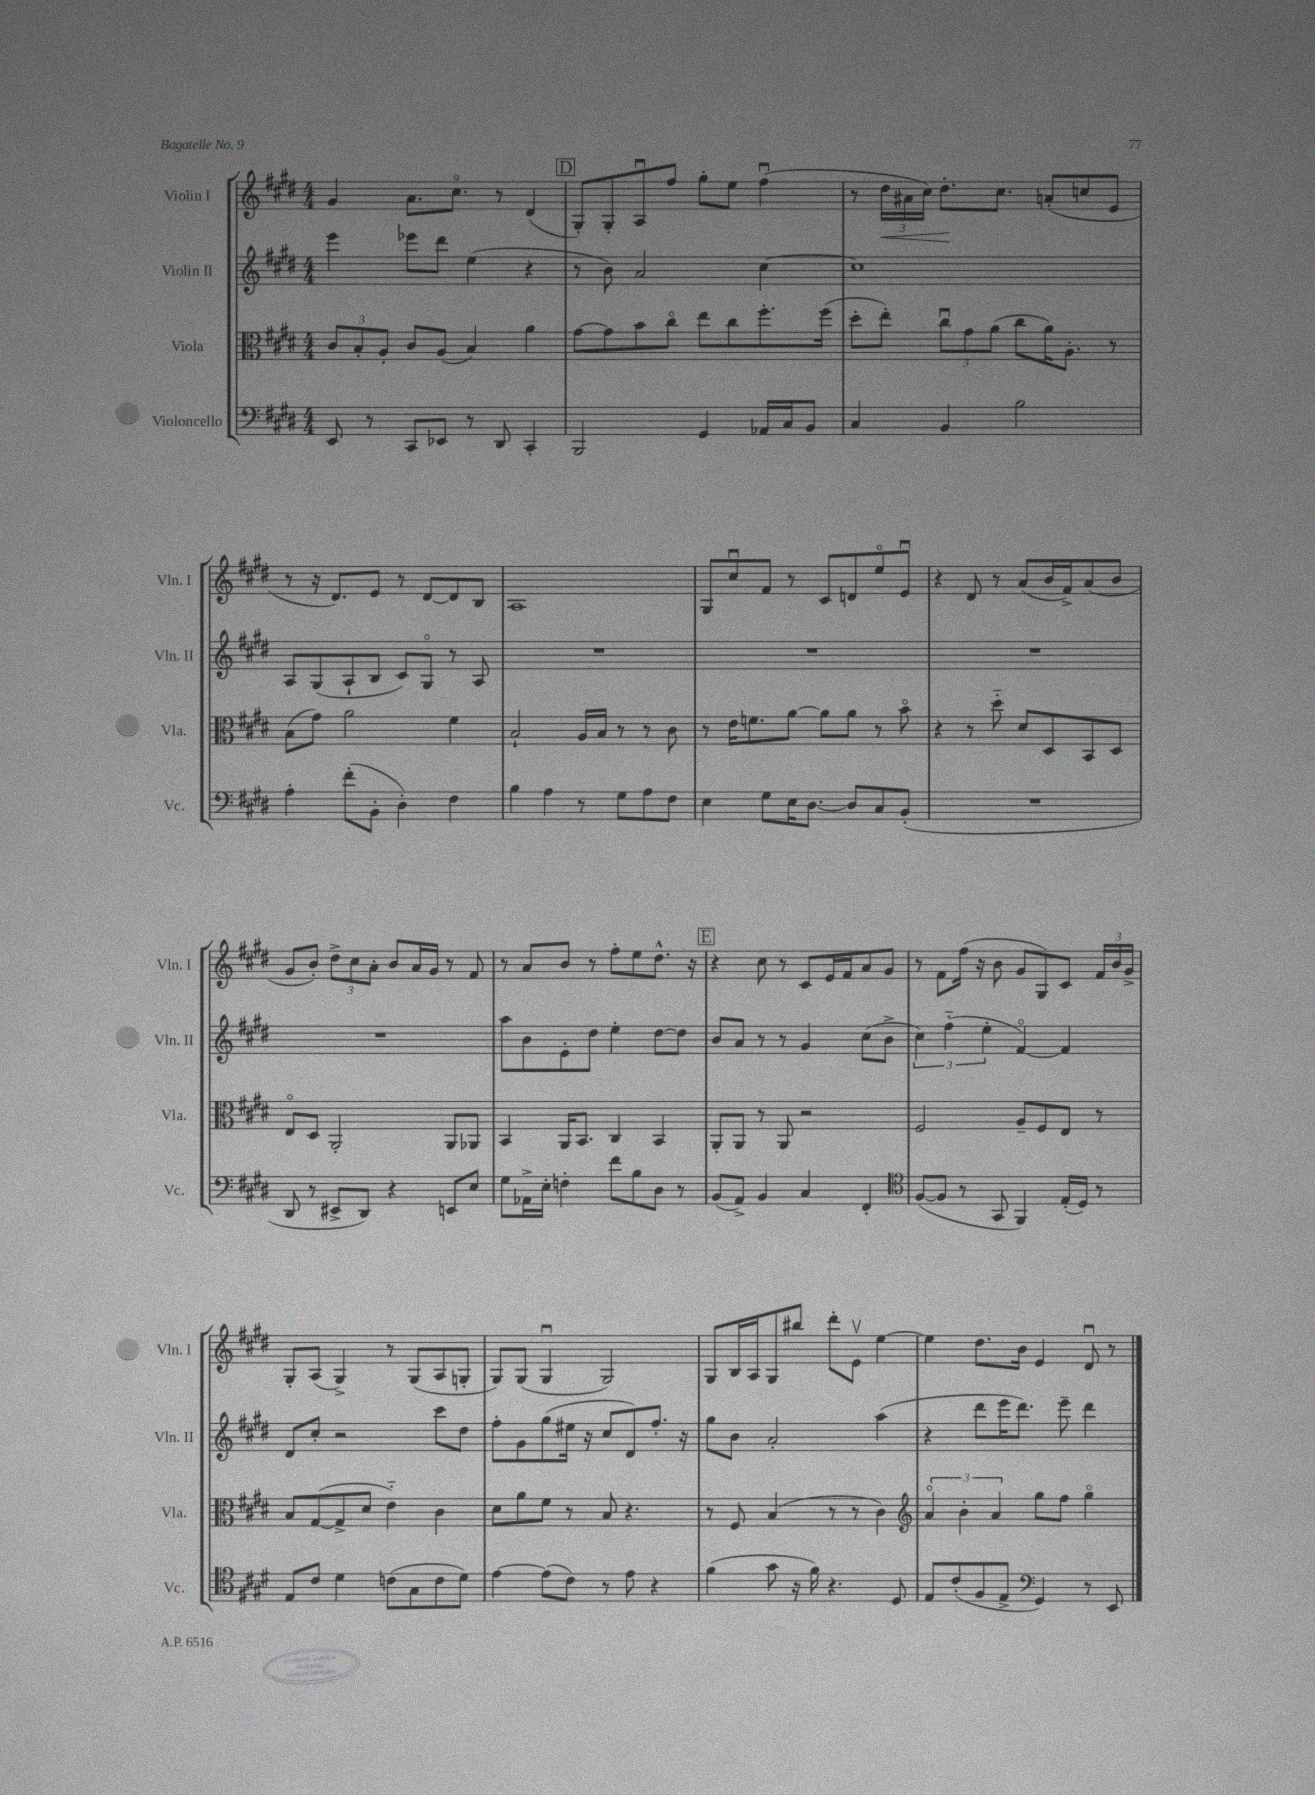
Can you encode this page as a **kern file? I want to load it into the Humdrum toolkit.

**kern	**kern	**kern	**kern
*staff4	*staff3	*staff2	*staff1
*clefF4	*clefC3	*clefG2	*clefG2
*k[f#c#g#d#]	*k[f#c#g#d#]	*k[f#c#g#d#]	*k[f#c#g#d#]
*M4/4	*M4/4	*M4/4	*M4/4
8EE	12c#	4eee	4g#
.	12B'	.	.
8r	.	.	.
.	12A'	.	.
8CC#	8c#	8eee-	8.a
8EE-	(8A	8ddd#	.
.	.	.	8.cc#o
8r	4B)	(4ee	.
8DD#	.	.	8r
4CC#'	4a	4r	(4d#
=	=	=	=
2BBB	[8g#	8r	8G#')
.	8g#]	8b)	8G#'
.	8b	2a	8Au
.	8cc#o	.	8ff#
4GG#	8ee	.	8gg#'
.	8cc#	.	8ee
16AA-	8.ff#'	[4cc#	(4ff#u
16C#	.	.	.
8BB	.	.	.
.	(16ff#	.	.
=	=	=	=
4C#	8dd#'	1cc#]	8r
.	8ee')	.	24dd#
.	.	.	24a#
.	.	.	24cc#)
4BB	12cc#u	.	8.dd#'
.	12g#	.	.
.	(12a	.	.
.	.	.	8.cc#
2B	8cc#	.	.
.	16a)	.	(8a'
.	8.A'	.	.
.	.	.	8cc
.	8r	.	8e
=	=	=	=
4A'	(8B	8A	8r
.	8g#)	(8G#	16r
.	.	.	8.d#)
(8f#'	2a	8A`	.
8BB'	.	8B	8e
4D#')	.	8c#)	8r
.	.	8G#o	[8d#
4F#	4f#	8r	8d#]
.	.	8A	8B
=	=	=	=
4B	2B`	1r	1A
4A	.	.	.
8r	16A	.	.
.	16B	.	.
8G#	8r	.	.
8A	8r	.	.
8F#	8c#	.	.
=	=	=	=
4E	8r	1r	8G#
.	16e	.	8cc#u
.	8.f	.	.
8G#	.	.	8f#
16E	[8a	.	8r
[8.D#	.	.	.
.	8a]	.	8c#
8D#]	8a	.	8d
8C#	8r	.	8eeo
(8BB'	8bo	.	8eu
=	=	=	=
1r	4r	1r	4r
.	8r	.	8d#
.	8dd#'~	.	8r
.	8d#	.	(8a
.	8D#	.	16b
.	.	.	16f#^)
.	8BB	.	(8a
.	8D#	.	8b
=	=	=	=
8DD#	8Eo	1r	8g#
8r	8D#	.	8b')
8EE#^	2AA'	.	12dd#^
.	.	.	12cc#
8DD#)	.	.	.
.	.	.	12a'
4r	.	.	8b
.	.	.	16a
.	.	.	16g#
8EE	8AA	.	8r
8E	8AA-	.	8f#
=	=	=	=
8G#	4BB	8aa	8r
16AA-^	.	8b	8a
16E'	.	.	.
4F'	16AA	8e'	8b
.	8.BB	.	.
.	.	8dd#	8r
8f#	4C#	4ee'	8ff#'
8B	.	.	8ee
8D#	4BB	[8dd#	8.dd#^^
8r	.	8dd#]	.
.	.	.	16r
=	=	=	=
(8BB	8AA'	8b	4r
8AA^)	8AA	8a	.
4BB	8r	8r	8cc#
.	8AA	8r	8r
4C#	2r	4g#	8c#
.	.	.	16e
.	.	.	16f#
4FF#'	.	(8cc#	8a
.	.	8b^	8g#
=	=	=	=
*clefC4	*	*	*
([8F#	2F#	6cc#)	8r
8F#]	.	.	8f#
.	.	(6ff#'~	.
8r	.	.	(16ff#
.	.	.	16r
.	.	6ee'	.
8GG#	.	.	8b
4FF#)	8A~	[4f#o)	8g#
.	8F#	.	8G#)
(16E'	8E	4f#]	8c#
16D#)	.	.	.
8r	8r	.	24f#
.	.	.	24b
.	.	.	24g#^
=	=	=	=
8E	8B	8d#	8G#'
8c#	([8G#	8cc#'	(8A
4d#	8G#^]	2r	4G#^)
.	8d#	.	.
(8c	4e'~)	.	8r
8G#	.	.	(8G#
8c	4c#	8ccc#	8A
8d#)	.	8dd#	8G'
=	=	=	=
[4e	8d#	8ff#'	8G#)
.	8a	8g#	(8G#
(8e]	8f#	(8gg#	4G#u
8c#)	8r	16ee#	.
.	.	16r	.
8r	8B	8cc#	2G#)
8e	4.r	8d#)	.
4r	.	8.ff#'	.
.	.	16r	.
=	=	=	=
(4f#	8r	8gg#	8G#
.	8F#	8b	16B
.	.	.	16A
8g#	(4B	2a'	8G#
16r	.	.	8bb#
16f#)	.	.	.
4.r	8r	.	8ddd#'
.	8r	.	8ev
.	4c#)	(4aa	[4ee
8D#	.	.	.
=	=	=	=
*	*clefG2	*	*
8E	6ao	4r	4ee]
(8c#'	.	.	.
.	6b'	.	.
8F#	.	8ddd#	8.dd#
.	6a	.	.
8E^	.	16eee	.
.	.	8.ddd#)	16b
*clefF4	*	*	*
4GG#)	8gg#	.	4e
.	8ff#	8eee~	.
8r	4gg#o	4ddd#	8d#u
8EE	.	.	8r
==	==	==	==
*-	*-	*-	*-
